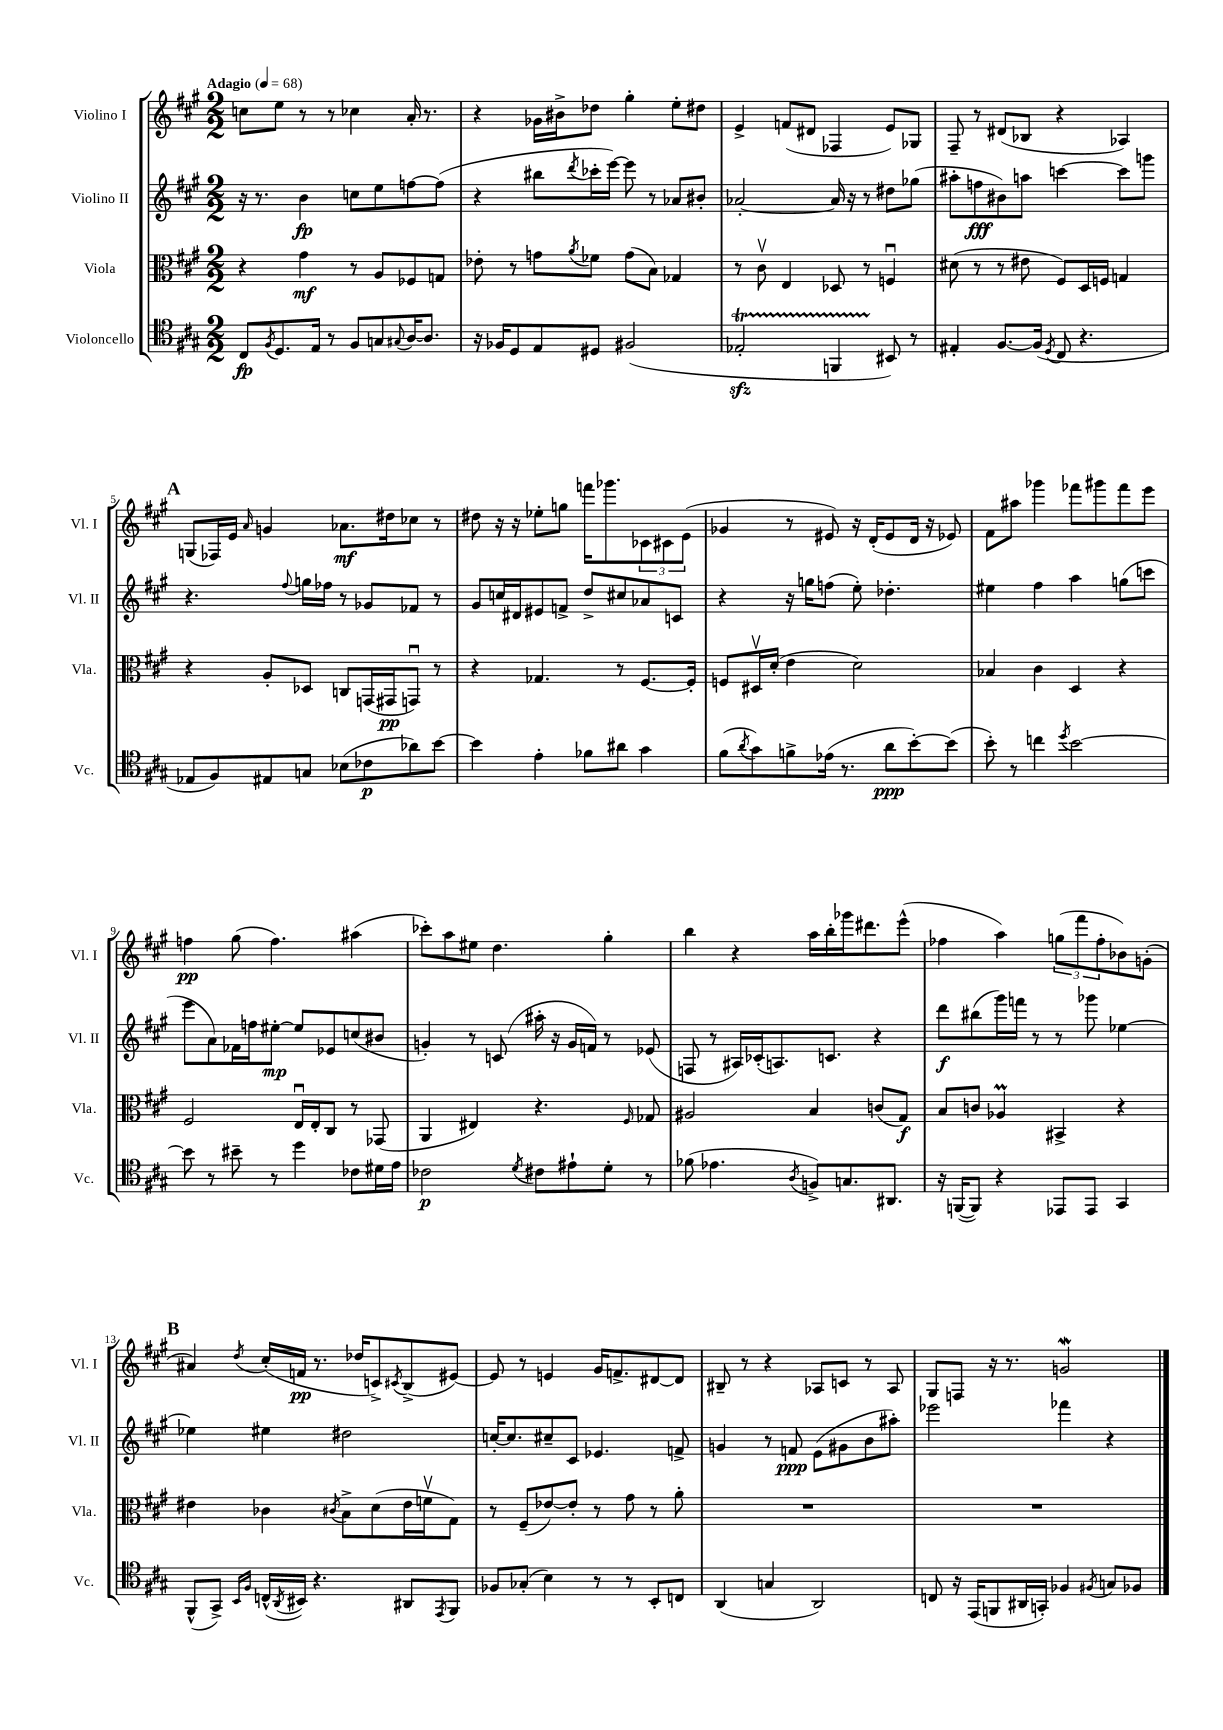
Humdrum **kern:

**kern	**dynam	**kern	**dynam	**kern	**dynam	**kern	**dynam
*part4	*part4	*part3	*part3	*part2	*part2	*part1	*part1
*staff4	*staff4	*staff3	*staff3	*staff2	*staff2	*staff1	*staff1
*I"Violoncello	*	*I"Viola	*	*I"Violino II	*	*I"Violino I	*
*I'Vc.	*	*I'Vla.	*	*I'Vl. II	*	*I'Vl. I	*
*clefC4	*	*clefC3	*	*clefG2	*	*clefG2	*
*k[f#c#g#]	*	*k[f#c#g#]	*	*k[f#c#g#]	*	*k[f#c#g#]	*
*M2/2	*	*M2/2	*	*M2/2	*	*M2/2	*
*MM68	*	*MM68	*	*MM68	*	*MM68	*
=1	=1	=1	=1	=1	=1	=1	=1
!	!	!	!	!	!	!LO:TX:a:B:t=Adagio	!
8C#/L	fp	4r	.	16r	.	8ccn\L	.
.	.	.	.	8.r	.	.	.
8qF#/	.	.	.	.	.	.	.
8.D/	.	.	.	.	.	8ee\J	.
.	.	4g#\	mf	4b\	fp	8r	.
16E/Jk	.	.	.	.	.	.	.
8r	.	.	.	.	.	8r	.
8F#/L	.	8r	.	8ccn\L	.	4cc-X\	.
8Gn/	.	8A/L	.	8ee\	.	.	.
8qqG#X/	.	.	.	.	.	.	.
[16A/K	.	8F-X/	.	[8ffn\	.	16a'/	.
8.A/J]	.	.	.	.	.	8.r	.
.	.	8Gn/J	.	(8ff\J]	.	.	.
=2	=2	=2	=2	=2	=2	=2	=2
16r	.	8e-X'\	.	4r	.	4r	.
16F-X/KL	.	.	.	.	.	.	.
8D/	.	8r	.	.	.	.	.
8E/	.	8gn\L	.	8bb#X\L	.	16g-X\LL	.
.	.	.	.	.	.	16b#X^\J	.
.	.	8qa/	.	8qddd/	.	.	.
8D#X/J	.	8f-X\J	.	16ccc-X'\L	.	8dd-X\J	.
.	.	.	.	[16eee\JJ)	.	.	.
(2F#X/	.	(8g\L	.	8eee\]	.	4gg#'\	.
.	.	8B\J)	.	8r	.	.	.
.	.	4G-X/	.	8a-X/L	.	8ee'\L	.
.	.	.	.	8b#X'/J	.	8dd#X\J	.
=3	=3	=3	=3	=3	=3	=3	=3
2E-XzzT'/	.	8r	.	[2a-X'/	.	4e^/	.
.	.	8c#v\	.	.	.	.	.
.	.	4E/	.	.	.	(8fn/L	.
.	.	.	.	.	.	8d#X/J	.
4FFnTTT/	.	8D-X/	.	16a-/]	.	4F-X/	.
.	.	.	.	16r	.	.	.
.	.	8r	.	8r	.	.	.
8BB#X/)	.	4Fnu/	.	8dd#X\L	.	8e/L)	.
8r	.	.	.	(8gg-X\J	.	8G-X/J	.
=4	=4	=4	=4	=4	=4	=4	=4
4E#X'/	.	(8d#X\	.	8aa#X'\L	.	8F#~/	.
.	.	8r	.	8ffn\	fff	8r	.
[8.F#/L	.	8r	.	8b#X\)	.	(8d#X/L	.
.	.	8e#X\	.	8aan\J	.	8B-X/J	.
(16F#/Jk]	.	.	.	.	.	.	.
8qD/	.	.	.	.	.	.	.
8C#/	.	8F#/L)	.	[4cccn\	.	4r	.
4.r	.	16D/L	.	.	.	.	.
.	.	16Fn/JJ	.	.	.	.	.
.	.	4Gn/	.	8ccc\L]	.	4A-X/)	.
.	.	.	.	8gggn\J	.	.	.
!!LO:LB:g=z
!!LO:REH:place=s1:t=A
=5	=5	=5	=5	=5	=5	=5	=5
8E-X/L	.	4r	.	4.r	.	(8Gn/L	.
8F#/)	.	.	.	.	.	16F-X/L)	.
.	.	.	.	.	.	16e/JJ	.
.	.	.	.	.	.	16qqa/	.
8E#X/	.	8A'/L	.	.	.	4gn/	.
.	.	.	.	8qqff#/	.	.	.
8Gn/J	.	8D-X/J	.	16ggn\LL	.	.	.
.	.	.	.	16ff-X\JJ	.	.	.
(8B-X\L	.	8Cn/L	.	8r	.	8.a-X\L	mf
8c-X\	p	(16GGn/L	.	8g-X/L	.	.	.
.	.	16GG#X/J	pp	.	.	16dd#X\k	.
8a-X\)	.	8GGnu/J)	.	8f-X/J	.	8cc-X\J	.
[8b\J	.	8r	.	8r	.	8r	.
=6	=6	=6	=6	=6	=6	=6	=6
4b\]	.	4r	.	8g#/L	.	8dd#X\	.
.	.	.	.	16ccn/L	.	16r	.
.	.	.	.	16d#X/J	.	16r	.
4e'\	.	4.G-X/	.	8e#X/	.	8ee-X'\L	.
.	.	.	.	8fn^/J	.	8ggn\J	.
8f-X\L	.	.	.	8dd^/L	.	16fffn\KL	.
.	.	.	.	.	.	8.ggg-X\	.
8a#X\J	.	8r	.	8cc#X/	.	.	.
4g#\	.	[8.F#/L	.	8a-X/	.	12c-X\	.
.	.	.	.	.	.	12c#X\	.
.	.	.	.	8cn/J	.	.	.
.	.	.	.	.	.	(12e\J	.
.	.	16F#'/Jk]	.	.	.	.	.
=7	=7	=7	=7	=7	=7	=7	=7
(8f#\L	.	8Fn/L	.	4r	.	4g-X/	.
8qa/	.	.	.	.	.	.	.
8g#\)	.	16D#Xv/L	.	.	.	.	.
.	.	(16d'/JJ	.	.	.	.	.
8fn^\	.	4e\	.	16r	.	8r	.
.	.	.	.	16ggn\KL	.	.	.
(16e-X\Jk	.	.	.	(8ffn\J	.	8e#X/)	.
8.r	.	.	.	.	.	.	.
.	.	2d\)	.	8ee'\)	.	16r	.
.	.	.	.	.	.	(16d'/KL	.
8a\L	ppp	.	.	4.dd-X'\	.	8e#/	.
[8b'\)	.	.	.	.	.	16d/Jk	.
.	.	.	.	.	.	16r	.
(8b\J]	.	.	.	.	.	8e-X/)	.
=8	=8	=8	=8	=8	=8	=8	=8
8b'\)	.	4B-X/	.	4ee#X\	.	8f#\L	.
8r	.	.	.	.	.	8aa#X\J	.
4ccn\	.	4c#\	.	4ff#\	.	4ggg-X\	.
8qdd/	.	.	.	.	.	.	.
[2b\	.	4D/	.	4aa\	.	8fff-X\L	.
.	.	.	.	.	.	8ggg#X\	.
.	.	4r	.	(8ggn\L	.	8fff-\	.
.	.	.	.	8cccn\J	.	8eee\J	.
!!LO:LB:g=z
=9	=9	=9	=9	=9	=9	=9	=9
8b\]	.	2F#/	.	8eee\L	.	4ffn\	pp
8r	.	.	.	8a\)	.	.	.
8b#X~\	.	.	.	16f-X\L	.	(8gg#\	.
.	.	.	.	16ffn\J	.	.	.
8r	.	.	.	[8ee#X'\J	mp	4.ff\)	.
4dd\	.	16Eu/LL	.	8ee#/L]	.	.	.
.	.	16E'/J	.	.	.	.	.
.	.	8C#/J	.	8e-X/	.	.	.
8c-X\L	.	8r	.	(8ccn/	.	(4aa#X\	.
16d#X\L	.	(8GG-X/	.	8b#X/J	.	.	.
16e\JJ	.	.	.	.	.	.	.
=10	=10	=10	=10	=10	=10	=10	=10
2c-X\	p	4AA/	.	4gn'/)	.	8ccc-X'\L)	.
.	.	.	.	.	.	8aa\	.
.	.	4E#X/)	.	8r	.	8ee#X\J	.
.	.	.	.	(8cn/	.	4.dd\	.
8qd/	.	.	.	.	.	.	.
8c#X\L	.	4.r	.	16aa#X'\	.	.	.
.	.	.	.	16r	.	.	.
8e#X`\	.	.	.	16g/LL	.	.	.
.	.	.	.	16fn/JJ)	.	.	.
8d'\J	.	.	.	8r	.	4gg#'\	.
.	.	16qqF#/	.	.	.	.	.
8r	.	8G-X/	.	(8e-X/	.	.	.
=11	=11	=11	=11	=11	=11	=11	=11
(8f-X\	.	2A#X/	.	8Fn/	.	4bb\	.
4.e-X\	.	.	.	8r	.	.	.
.	.	.	.	16A#X/LL)	.	4r	.
.	.	.	.	(16c-X'/J	.	.	.
.	.	.	.	8.An/)	.	.	.
8qA/	.	.	.	.	.	.	.
8Fn^/L)	.	4B/	.	.	.	16aa\LL	.
.	.	.	.	8.cn/J	.	16bb'\	.
8.Gn/	.	.	.	.	.	16ggg-X\J	.
.	.	.	.	.	.	8.ddd#X\	.
.	.	(8cn/L	.	4r	.	.	.
8.AA#X/J	.	.	.	.	.	.	.
.	.	8G#/J)	f	.	.	(8eee^^\J	.
=12	=12	=12	=12	=12	=12	=12	=12
16r	.	8B/L	.	8ddd\L	f	4ff-X\	.
([16FFn/KL	.	.	.	.	.	.	.
8FF/J])	.	8cn/J	.	(8bb#X\	.	.	.
4r	.	4A-XM/	.	16ggg#\L)	.	4aa\)	.
.	.	.	.	16fffn\JJ	.	.	.
.	.	.	.	8r	.	.	.
8EE-X/L	.	4BB#X^/	.	8r	.	(12ggn\L	.
.	.	.	.	.	.	12fff#\	.
8EE-/J	.	.	.	8ggg-X\	.	.	.
.	.	.	.	.	.	12ff-'\	.
4GG#/	.	4r	.	[4ee-X\	.	8b-X\)	.
.	.	.	.	.	.	(8gn'\J	.
!!LO:LB:g=z
!!LO:REH:place=s1:t=B
=13	=13	=13	=13	=13	=13	=13	=13
(8FF#^^/L	.	4e#X\	.	4ee-X\]	.	4a#X/)	.
8GG#^/J)	.	.	.	.	.	.	.
16qqBB/LL	.	.	.	.	.	.	.
16qqF#/JJ	.	.	.	.	.	8qdd/	.
(16Cn^^/LL	.	4c-X\	.	4ee#X\	.	(16cc#'/LL	.
8qAA/	.	.	.	.	.	.	.
16BB#X/JJ)	.	.	.	.	.	16fn/JJ	pp
4.r	.	.	.	.	.	8.r	.
.	.	8qc#X/	.	.	.	.	.
.	.	8B^\L	.	2dd#X\	.	.	.
.	.	.	.	.	.	16dd-X/KL	.
.	.	(8d\	.	.	.	8cn^/)	.
.	.	.	.	.	.	8qc#X/	.
8AA#X/L	.	16e#\L	.	.	.	(8B^/	.
.	.	16fnv\J	.	.	.	.	.
8qEE/	.	.	.	.	.	.	.
8FF#/J	.	8G#\J)	.	.	.	[8e#X/J)	.
=14	=14	=14	=14	=14	=14	=14	=14
8F-X/L	.	8r	.	[16ccn'/KL	.	8e#/]	.
.	.	.	.	8.cc/]	.	.	.
(8G-X'/J	.	(8F#~/L	.	.	.	8r	.
4B\)	.	[8e-X/)	.	8cc#X~/	.	4en/	.
.	.	8e-'/J]	.	8c#/J	.	.	.
8r	.	8r	.	4.e-X/	.	16g#/KL	.
.	.	.	.	.	.	8.fn^/	.
8r	.	8g#\	.	.	.	.	.
8BB'/L	.	8r	.	.	.	[8d#X/	.
8Cn/J	.	8a'\	.	8fn^/	.	8d#/J]	.
=15	=15	=15	=15	=15	=15	=15	=15
(4AA/	.	1r	.	4gn/	.	8B#X~/	.
.	.	.	.	.	.	8r	.
4Gn/	.	.	.	8r	.	4r	.
.	.	.	.	8fn/	ppp	.	.
2AA/)	.	.	.	(8e\L	.	8A-X/L	.
.	.	.	.	8g#X\	.	8cn/J	.
.	.	.	.	8b\	.	8r	.
.	.	.	.	8aa#X'\J)	.	8A-/	.
=16	=16	=16	=16	=16	=16	=16	=16
8Cn/	.	1r	.	2eee-X\	.	8G#/L	.
16r	.	.	.	.	.	8Fn/J	.
(16EE/KL	.	.	.	.	.	.	.
8FFn/	.	.	.	.	.	16r	.
.	.	.	.	.	.	8.r	.
16AA#X/L	.	.	.	.	.	.	.
16GGn'/JJ)	.	.	.	.	.	.	.
4F-X/	.	.	.	4fff-X\	.	2gnw/	.
8qF#X/	.	.	.	.	.	.	.
8Gn/L	.	.	.	4r	.	.	.
8F-X/J	.	.	.	.	.	.	.
==	==	==	==	==	==	==	==
*-	*-	*-	*-	*-	*-	*-	*-
